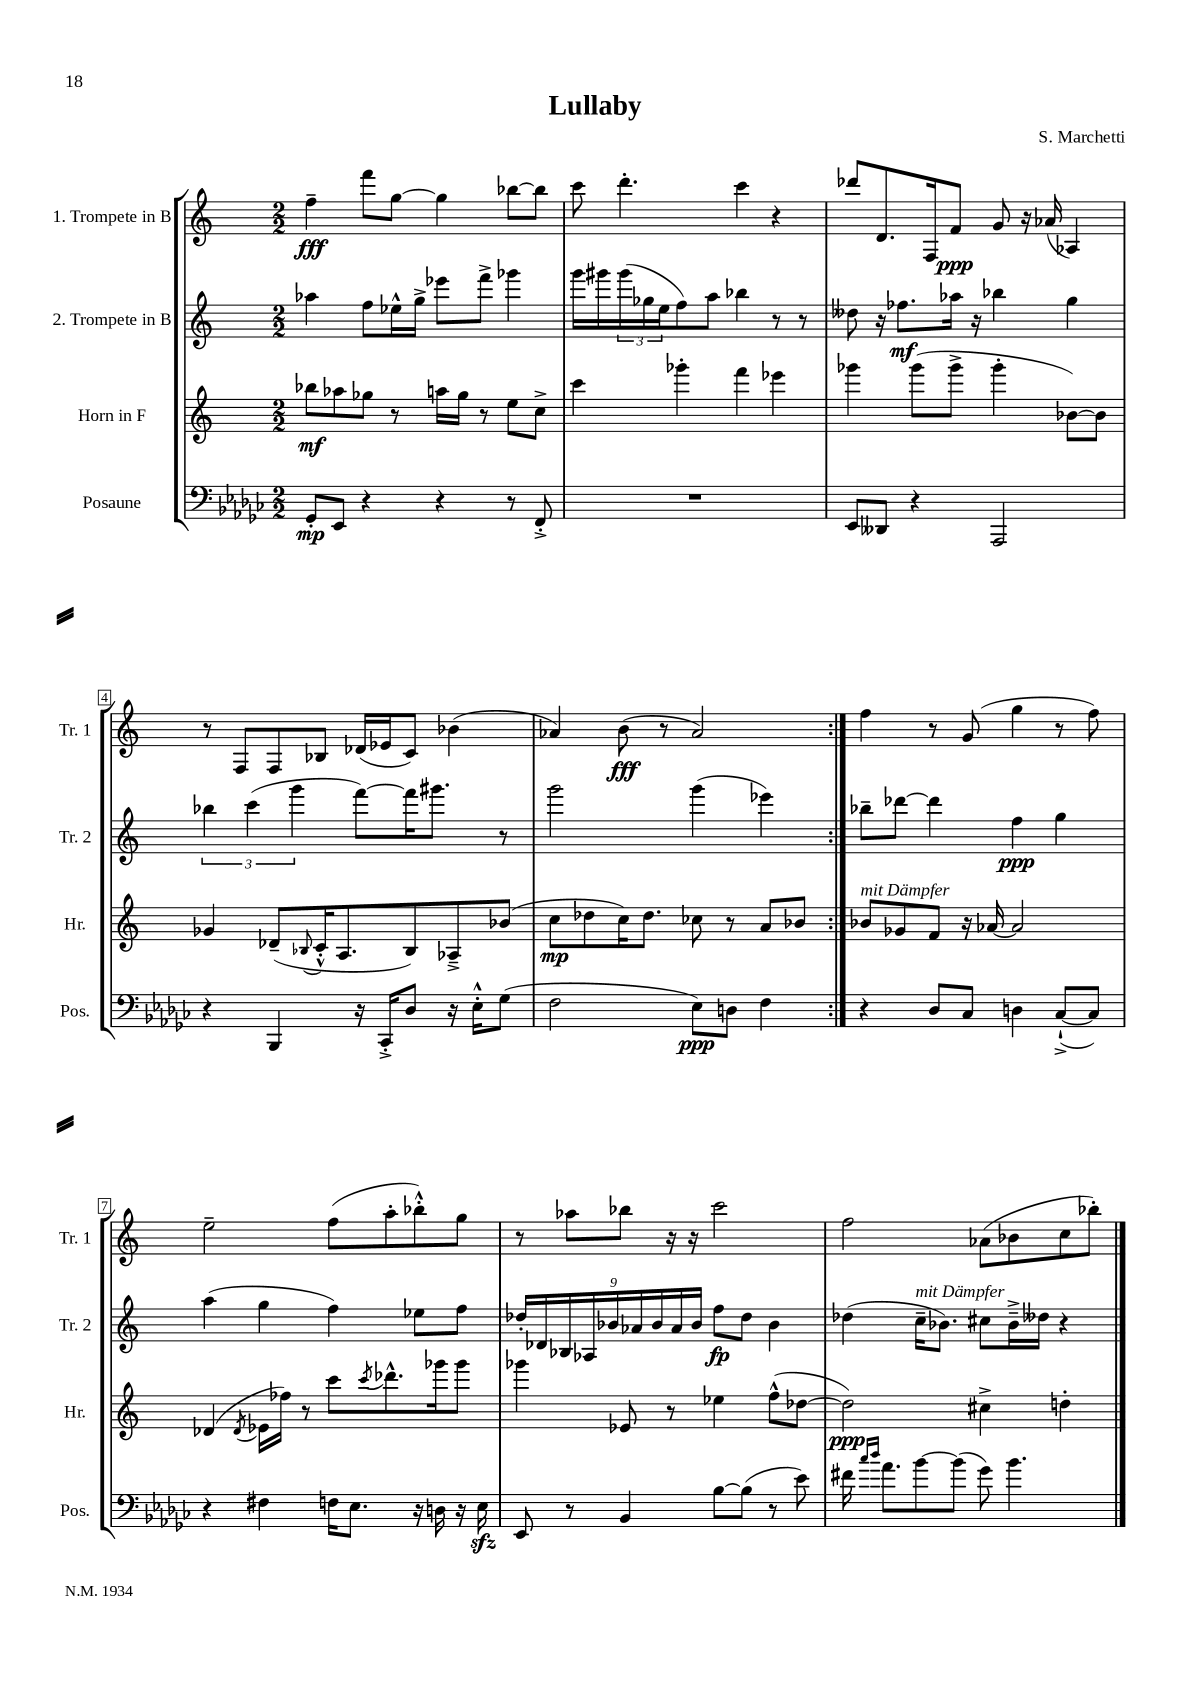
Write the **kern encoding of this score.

**kern	**dynam	**kern	**dynam	**kern	**dynam	**kern	**dynam
*part4	*part4	*part3	*part3	*part2	*part2	*part1	*part1
*staff4	*staff4	*staff3	*staff3	*staff2	*staff2	*staff1	*staff1
*I"Posaune	*	*I"Horn in F	*	*I"2. Trompete in B	*	*I"1. Trompete in B	*
*I'Pos.	*	*I'Hr.	*	*I'Tr. 2	*	*I'Tr. 1	*
*clefF4	*	*clefG2	*	*clefG2	*	*clefG2	*
*k[b-e-a-d-g-c-]	*	*k[]	*	*k[]	*	*k[]	*
*M2/2	*	*M2/2	*	*M2/2	*	*M2/2	*
=1	=1	=1	=1	=1	=1	=1	=1
8GG-'/L	mp	8bb-X\L	mf	4aa-X\	.	4ff~\	fff
8EE-/J	.	8aa-X\	.	.	.	.	.
4r	.	8gg-X\J	.	8ff\L	.	8fff\L	.
.	.	8r	.	16ee-X^^\L	.	[8gg\J	.
.	.	.	.	16gg^\JJ	.	.	.
4r	.	16aan\LL	.	8eee-X\L	.	4gg\]	.
.	.	16gg-\JJ	.	.	.	.	.
.	.	8r	.	8fff^\J	.	.	.
8r	.	8ee\L	.	4ggg-X\	.	[8bb-X\L	.
8FF'^/	.	8cc^\J	.	.	.	8bb-\J]	.
=2	=2	=2	=2	=2	=2	=2	=2
1r	.	4ccc\	.	16ggg\LL	.	8ccc\	.
.	.	.	.	16ggg#X\	.	.	.
.	.	.	.	(24ggg#\	.	4.ddd'\	.
.	.	.	.	24gg-X\	.	.	.
.	.	.	.	24ee\J	.	.	.
.	.	4ggg-X'\	.	8ff\)	.	.	.
.	.	.	.	8aa\J	.	.	.
.	.	4fff\	.	4bb-X\	.	4ccc\	.
.	.	4eee-X\	.	8r	.	4r	.
.	.	.	.	8r	.	.	.
=3	=3	=3	=3	=3	=3	=3	=3
8EE-/L	.	4ggg-X\	.	8dd--X\	.	8ddd-X/L	.
8DD--X/J	.	.	.	16r	.	8.d/	.
.	.	.	.	8.ff-X\L	mf	.	.
4r	.	(8ggg-\L	.	.	.	.	.
.	.	.	.	.	.	16F/k	.
.	.	8ggg-^\J	.	16aa-X\Jk	.	8f/J	ppp
.	.	.	.	16r	.	.	.
2AAA-/	.	4ggg-'\	.	4bb-X\	.	8g/	.
.	.	.	.	.	.	16r	.
.	.	.	.	.	.	(16a-X/	.
.	.	[8b-X\L)	.	4gg\	.	4A-X/)	.
.	.	8b-\J]	.	.	.	.	.
!!LO:LB:g=z
=4	=4	=4	=4	=4	=4	=4	=4
4r	.	4g-X/	.	6bb-X\	.	8r	.
.	.	.	.	.	.	8F/L	.
.	.	.	.	(6ccc\	.	.	.
4BBB-/	.	(8d-X~/L	.	.	.	8F/	.
.	.	.	.	6ggg\	.	.	.
.	.	8qqB-X/	.	.	.	.	.
.	.	16c'^^/K	.	.	.	8B-X/J	.
.	.	8.A/	.	.	.	.	.
16r	.	.	.	[8fff\L)	.	(16d-X/LL	.
16CC-'^/KL	.	.	.	.	.	16e-X/J	.
8D-/J	.	8B-/)	.	16fff\K]	.	8c/J)	.
.	.	.	.	8.ggg#X\J	.	.	.
16r	.	8A-X~^/	.	.	.	(4b-X\	.
16E-'^^\KL	.	.	.	.	.	.	.
(8G-\J	.	(8b-X/J	.	8r	.	.	.
=5	=5	=5	=5	=5	=5	=5	=5
2F\	.	8cc\L	mp	2ggg\	.	4a-X/)	.
.	.	8dd-X\	.	.	.	.	.
.	.	16cc\K)	.	.	.	(8b\	fff
.	.	8.dd-\J	.	.	.	.	.
.	.	.	.	.	.	8r	.
8E-\L)	ppp	8cc-X\	.	(4ggg\	.	2a-/)	.
8Dn\J	.	8r	.	.	.	.	.
4F\	.	8a/L	.	4eee-X\)	.	.	.
.	.	8b-X/J	.	.	.	.	.
=6:|!	=6:|!	=6:|!	=6:|!	=6:|!	=6:|!	=6:|!	=6:|!
!	!	!LO:TX:a:i:t=mit Dämpfer	!	!	!	!	!
4r	.	8b-X/L	.	8bb-X~\L	.	4ff\	.
.	.	8g-X/	.	[8ddd-X\J	.	.	.
8D-/L	.	8f/J	.	4ddd-\]	.	8r	.
8C-/J	.	16r	.	.	.	(8g/	.
.	.	[16a-X/	.	.	.	.	.
4Dn\	.	2a-/]	.	4ff\	ppp	4gg\	.
([8C-`^/L	.	.	.	4gg\	.	8r	.
8C-/J])	.	.	.	.	.	8ff\)	.
!!LO:LB:g=z
=7	=7	=7	=7	=7	=7	=7	=7
4r	.	(4d-X/	.	(4aa\	.	2ee~\	.
.	.	8qd-/	.	.	.	.	.
4F#X\	.	16e-X\LL	.	4gg\	.	.	.
.	.	16ff-X\JJ)	.	.	.	.	.
.	.	8r	.	.	.	.	.
16Fn\KL	.	8ccc\L	.	4ff\)	.	(8ff\L	.
8.E-\J	.	.	.	.	.	.	.
.	.	8qccc/	.	.	.	.	.
.	.	8.ddd-X^^\	.	.	.	8aa'\	.
16r	.	.	.	8ee-X\L	.	8bb-X'^^\)	.
16Dn\	.	16ggg-X\k	.	.	.	.	.
16r	.	8ggg-\J	.	8ff\J	.	8gg\J	.
16E-zz\	.	.	.	.	.	.	.
=8	=8	=8	=8	=8	=8	=8	=8
8EE-/	.	4ggg-X\	.	18dd-X'/LL	.	8r	.
.	.	.	.	18d-X/	.	.	.
.	.	.	.	18B-X/	.	.	.
8r	.	.	.	.	.	8aa-X\L	.
.	.	.	.	18A-X/	.	.	.
.	.	.	.	18b-X/	.	.	.
4BB-/	.	8e-X/	.	.	.	8bb-X\J	.
.	.	.	.	18a-X/	.	.	.
.	.	.	.	18b-/	.	.	.
.	.	8r	.	.	.	16r	.
.	.	.	.	18a-/	.	.	.
.	.	.	.	.	.	16r	.
.	.	.	.	18b-/JJ	.	.	.
[8B-\L	.	4ee-X\	.	8ff\L	fp	2ccc\	.
(8B-\J]	.	.	.	8dd-\J	.	.	.
8r	.	(8ff^^\L	.	4b-\	.	.	.
8e-\)	.	[8dd-X\J	.	.	.	.	.
=9	=9	=9	=9	=9	=9	=9	=9
16f#X\	.	2dd-\])	ppp	(4dd-X\	.	2ff\	.
16qqcc-/LL	.	.	.	.	.	.	.
16qqdd-/JJ	.	.	.	.	.	.	.
8.a-\L	.	.	.	.	.	.	.
!	!	!	!	!LO:TX:a:i:t=mit Dämpfer	!	!	!
[8b-\	.	.	.	16cc~\KL	.	.	.
.	.	.	.	8.b-X\J)	.	.	.
(8b-\J]	.	.	.	.	.	.	.
8g-\)	.	4cc#X^\	.	8cc#X\L	.	(8a-X\L	.
4.b-\	.	.	.	16b-~^\L	.	8b-X\	.
.	.	.	.	16dd--X\JJ	.	.	.
.	.	4ddn'\	.	4r	.	8cc\	.
.	.	.	.	.	.	8bb-X'\J)	.
==	==	==	==	==	==	==	==
*-	*-	*-	*-	*-	*-	*-	*-
